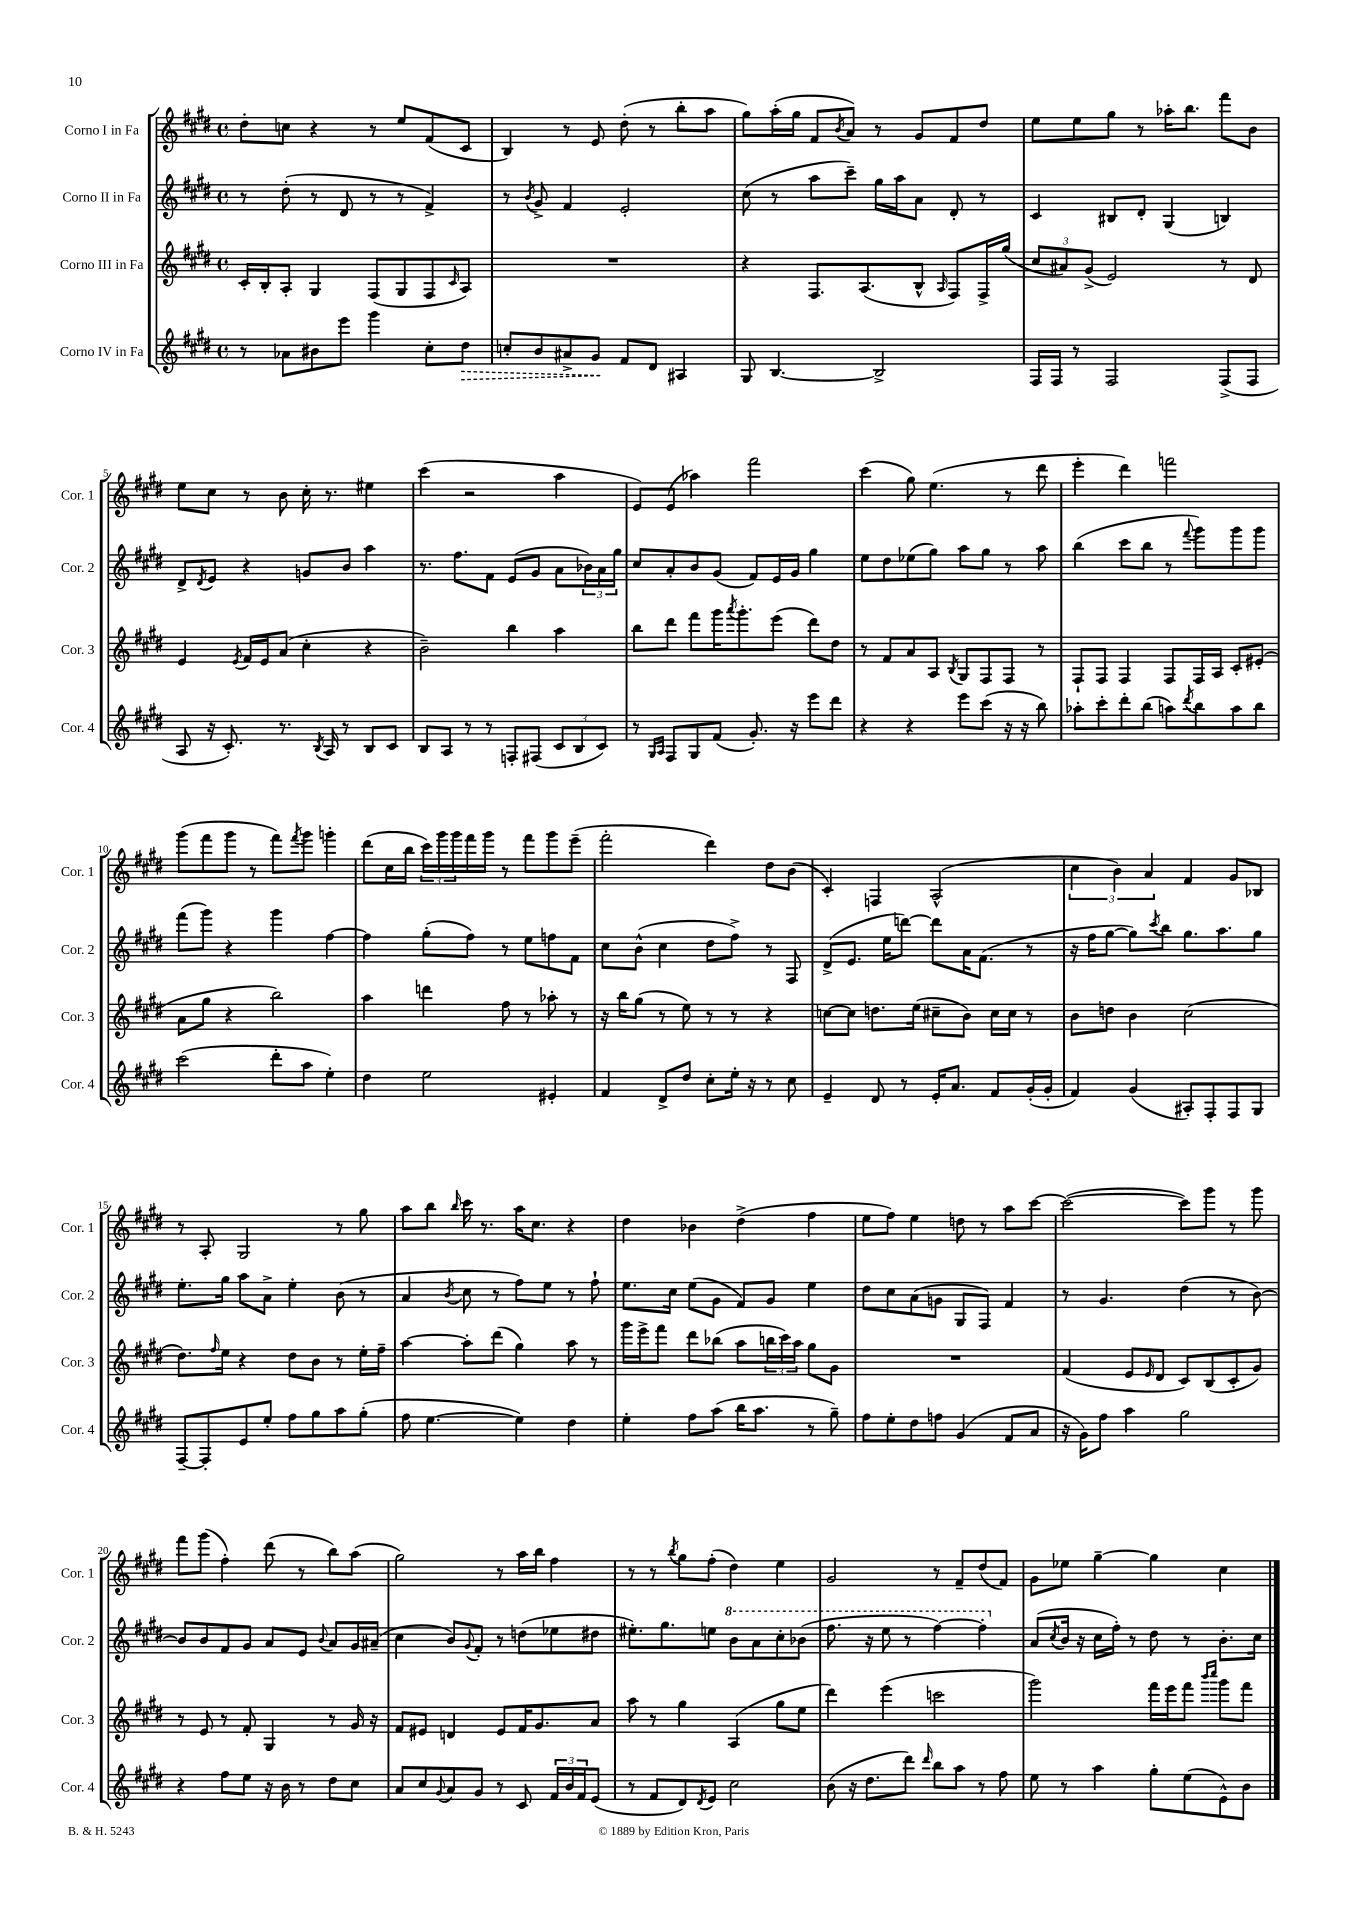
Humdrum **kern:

**kern	**dynam	**kern	**kern	**kern
*part4	*part4	*part3	*part2	*part1
*staff4	*staff4	*staff3	*staff2	*staff1
*I"Corno IV in Fa	*	*I"Corno III in Fa	*I"Corno II in Fa	*I"Corno I in Fa
*I'Cor. 4	*	*I'Cor. 3	*I'Cor. 2	*I'Cor. 1
*clefG2	*	*clefG2	*clefG2	*clefG2
*k[f#c#g#d#]	*	*k[f#c#g#d#]	*k[f#c#g#d#]	*k[f#c#g#d#]
*M4/4	*	*M4/4	*M4/4	*M4/4
*met(c)	*	*met(c)	*met(c)	*met(c)
=1	=1	=1	=1	=1
8r	.	16c#'/LL	8r	8dd#'\L
.	.	16B'/J	.	.
8a-X\L	.	8A'/J	(8dd#'\	8ccn\J
8b#X\	.	4G#/	8r	4r
8eee\J	.	.	8d#/	.
4ggg#\	.	(8F#/L	8r	8r
.	.	8G#/	8r	8ee/L
8cc#'\L	.	8F#/	4f#^/)	(8f#/
.	.	16qqc#/	.	.
!	!LO:HP:b	!	!	!
8dd#\J	>	8A/J)	.	8c#/J
=2	=2	=2	=2	=2
8ccn'/L	.	1r	8r	4B/)
.	.	.	8qb/	.
8b/	.	.	8g#^/	.
8a#X^/	.	.	4f#/	8r
8g#/J	.	.	.	8e/
8f#/L	]	.	2e'/	(8dd#'\
8d#/J	.	.	.	8r
4A#X/	.	.	.	8bb'\L
.	.	.	.	8aa\J
=3	=3	=3	=3	=3
8G#/	.	4r	(8cc#\	8gg#\L)
[4.B/	.	.	8r	(16aa'\L
.	.	.	.	16gg#\JJ
.	.	8.F#/L	8aa\L	8f#/L
.	.	.	.	8qb/
.	.	.	8ccc#~\J)	8a/J)
.	.	(8.A/	.	.
2B^/]	.	.	16gg#\LL	8r
.	.	.	16aa\J	.
.	.	8B^^/J	8a\J	8g#/L
.	.	16qqA/	.	.
.	.	8F#/L)	8d#'/	8f#/
.	.	16F#^/L	8r	8dd#/J
.	.	(16gg#/JJ	.	.
=4	=4	=4	=4	=4
16F#/LL	.	12cc#/L	4c#/	8ee\L
16F#/JJ	.	.	.	.
.	.	12a#X/)	.	.
8r	.	.	.	8ee\
.	.	(12g#^/J	.	.
2F#/	.	2e/)	8B#X/L	8gg#\J
.	.	.	8d#'/J	8r
.	.	.	(4G#/	16aa-X'\KL
.	.	.	.	8.bb\J
(8F#^/L	.	8r	4Bn/)	8fff#\L
8F#/J	.	8d#/	.	8b\J
!!LO:LB:g=z
=5	=5	=5	=5	=5
8A/	.	4e/	8d#^/L	8ee\L
.	.	.	8qd#/	.
16r	.	.	8e/J	8cc#\J
8.c#'/)	.	.	.	.
.	.	8qe/	.	.
.	.	16f#/LL	4r	8r
.	.	16e/J	.	.
8.r	.	(8a/J	.	8b\
.	.	4cc#'\	8gn/L	16cc#'\
8qB/	.	.	.	.
16A/	.	.	.	8.r
8r	.	.	8b/J	.
8B/L	.	4r	4aa\	4ee#X\
8c#/J	.	.	.	.
=6	=6	=6	=6	=6
8B/L	.	2b~\)	8.r	(4ccc#\
8A/J	.	.	.	.
.	.	.	8.ff#\L	.
8r	.	.	.	2r
8r	.	.	8f#\J	.
8Fn'/L	.	4bb\	(8e/L	.
(8F#X/J	.	.	8g#/J	.
12c#/L	.	4aa\	8a\L	4aa\
12B/	.	.	.	.
.	.	.	24b-X\L)	.
12c#/J)	.	.	24a\	.
.	.	.	24gg#\JJ	.
=7	=7	=7	=7	=7
8r	.	8bb\L	8cc#/L	8e/L)
16qqG#/LL	.	.	.	.
16qqA/JJ	.	.	.	.
8F#/L	.	8ddd#\J	8a'/	(8e/J
8G#/	.	8fff#\L	8b/	4aa-X\)
(8f#/J	.	16ggg#\K	(8g#/J	.
.	.	8qaaa/	.	.
.	.	8.ggg#'\	.	.
8.g#'/)	.	.	8f#/L)	2fff#\
.	.	(8eee\J	16e/L	.
16r	.	.	16g#/JJ	.
8eee\L	.	8ddd#\L)	4gg#\	.
8ddd#\J	.	8dd#\J	.	.
=8	=8	=8	=8	=8
4r	.	8r	8ee\L	(4ccc#\
.	.	8f#/L	8dd#\	.
4r	.	8a/	(8ee-X\	8gg#\)
.	.	8A/J	8gg#\J)	(4.ee\
.	.	8qB/	.	.
8eee\L	.	8G#/L	8aa\L	.
(8ccc#\J	.	8F#/	8gg#\J	.
16r	.	8F#/J	8r	8r
16r	.	.	.	.
8bb\)	.	8r	8aa\	8ddd#\
=9	=9	=9	=9	=9
8aa-X'\L	.	8F#`/L	(4bb\	4eee'\
8ccc#'\	.	8F#/J	.	.
8ddd#'\	.	4F#/	8ccc#\L	4ddd#\)
(8bb\J	.	.	8bb\J	.
8aan\L)	.	8F#/L	8r	2fffn\
8qddd#/	.	.	8qqfff#/	.
8bb\	.	16F#/L	8ggg#\L)	.
.	.	16A/JJ	.	.
8aa\	.	8c#'/L	8ggg#\	.
8bb\J	.	(8e#X'/J	8ggg#\J	.
!!LO:LB:g=z
=10	=10	=10	=10	=10
(2ccc#\	.	8a\L	(8fff#\L	(8ggg#\L
.	.	8gg#\J	8ggg#\J)	8fff#\
.	.	4r	4r	8ggg#\J
.	.	.	.	8r
8ddd#'\L	.	2bb\)	4ggg#\	8fff#\L)
.	.	.	.	8qfff#/
8aa\J	.	.	.	8ggg#\J
4ee'\)	.	.	[4ff#\	4gggn'\
=11	=11	=11	=11	=11
4dd#\	.	4aa\	4ff#\]	(8ddd#\L
.	.	.	.	16cc#\L
.	.	.	.	16bb\JJ
2ee\	.	4dddn\	(8gg#'\L	24ccc#\LL)
.	.	.	.	24ggg#\
.	.	.	.	24ggg#\
.	.	.	8ff#\J)	16fff#\
.	.	.	.	16ggg#\JJ
.	.	8ff#\	8r	8r
.	.	8r	8ee\L	8fff#\L
4e#X'/	.	8aa-X'\	8ffn\	8ggg#\
.	.	8r	8f#\J	(8eee~\J
=12	=12	=12	=12	=12
4f#/	.	16r	8cc#\L	2fff#'\
.	.	16bb\KL	.	.
.	.	(8gg#\J	(8b^^\J	.
8d#^/L	.	8r	4cc#\	.
8dd#/J	.	8ee\)	.	.
8cc#'\L	.	8r	8dd#\L	4ddd#\)
16ee'\Jk	.	8r	8ff#^\J)	.
16r	.	.	.	.
8r	.	4r	8r	8dd#\L
8cc#\	.	.	8F#/	(8b\J
=13	=13	=13	=13	=13
4e~/	.	[8ccn\L	(8d#^/L	4c#'/)
.	.	8cc\J]	8.e/J	.
8d#/	.	8.ddn\L	.	4Fn/
.	.	.	16ee\KL	.
8r	.	.	[8dddn\J)	.
.	.	(16ee\Jk	.	.
16e'/KL	.	8cc#X~\L	8ddd\L]	(2A^^/
8.a/J	.	.	.	.
.	.	8b\J)	16a\K	.
.	.	.	(8.f#\J	.
8f#/L	.	16cc#\LL	.	.
.	.	16cc#\JJ	.	.
(16g#'/L	.	8r	8r	.
16g#'/JJ	.	.	.	.
=14	=14	=14	=14	=14
4f#/)	.	8b\L	16r	6cc#\
.	.	.	16ff#\KL	.
.	.	8ddn\J	[8gg#\J	.
.	.	.	.	6b\)
(4g#/	.	4b\	8gg#\L])	.
.	.	.	.	6a/
.	.	.	8qccc#/	.
.	.	.	8bb\J	.
8A#X'/L)	.	(2cc#\	8.gg#\L	4f#/
8F#'/	.	.	.	.
.	.	.	8.aa\	.
8F#/	.	.	.	8g#/L
8G#/J	.	.	8gg#\J	8B-X/J
!!LO:LB:g=z
=15	=15	=15	=15	=15
[8F#~/L	.	8.dd#\L)	8.ee'\L	8r
8F#'/]	.	.	.	8A'/
.	.	16qqff#/	.	.
.	.	16ee\Jk	16gg#\Jk	.
8e/	.	4r	8aa\L	2G#/
8ee'/J	.	.	8a^\J	.
8ff#\L	.	8dd#\L	4ee'\	.
8gg#\	.	8b\J	.	.
8aa\	.	8r	(8b\	8r
(8gg#'\J	.	16ee'\LL	8r	8gg#\
.	.	16ff#~\JJ	.	.
=16	=16	=16	=16	=16
8ff#\	.	[4aa\	4a/	8aa\L
[4.ee\	.	.	.	8bb\J
.	.	.	8qb/	16qqbb/
.	.	8aa'\L]	8cc#\	16ccc#\
.	.	.	.	8.r
.	.	(8ddd#\J	8r	.
4ee\])	.	4gg#\)	8ff#\L)	16aa\KL
.	.	.	.	8.cc#\J
.	.	.	8ee\J	.
4dd#\	.	8aa\	8r	4r
.	.	8r	8ff#`\	.
=17	=17	=17	=17	=17
4ee'\	.	16ggg#\LL	8.ee\L	4dd#\
.	.	16eee^\J	.	.
.	.	8fff#\J	.	.
.	.	.	16cc#\Jk	.
8ff#\L	.	8ddd#\L	(8ee\L	4b-X\
(8aa\J	.	(8bb-X\J	8g#\J	.
16bb\KL	.	8aa\L	8f#/L)	(4dd#^\
8.aa\J	.	.	.	.
.	.	24bbn\L	8g#/J	.
.	.	24ccc#\)	.	.
.	.	24aa\JJ	.	.
8r	.	8gg#\L	4ee\	4ff#\
8gg#~\)	.	8g#\J	.	.
=18	=18	=18	=18	=18
8ff#\L	.	1r	8dd#\L	8ee\L
8ee'\	.	.	8cc#\	8ff#\J)
8dd#\	.	.	(8a\	4ee\
8ffn\J	.	.	8gn\J	.
(4g#/	.	.	8G#/L	8ddn\
.	.	.	8F#/J)	8r
8f#/L	.	.	4f#/	8aa\L
8a/J	.	.	.	[8ccc#\J
=19	=19	=19	=19	=19
16r	.	(4f#/	8r	(2ccc#\_
16g#\KL)	.	.	.	.
8ff#\J	.	.	4.g#/	.
4aa\	.	8e/L	.	.
.	.	16qqe/	.	.
.	.	8d#/J	.	.
2gg#\	.	8c#/L)	(4dd#\	8ccc#\L])
.	.	(8B/	.	8ggg#\J
.	.	8c#'/	8r	8r
.	.	8g#/J)	[8b\)	8ggg#\
!!LO:LB:g=z
=20	=20	=20	=20	=20
4r	.	8r	8b/L]	8fff#\L
.	.	8e/	8b/	(8ggg#\J
8ff#\L	.	8r	8f#/	4ff#'\)
8ee\J	.	8f#'/	8g#/J	.
16r	.	4G#/	8a/L	(8ddd#\
16b\	.	.	.	.
8r	.	.	8e/J	8r
.	.	.	8qqb/	.
8dd#\L	.	8r	8a/L	8bb\L)
8cc#\J	.	16g#/	16g#/L	(8aa\J
.	.	16r	(16a#X~/JJ	.
=21	=21	=21	=21	=21
8a/L	.	8f#/L	4cc#\	2gg#\)
8cc#/	.	8e#X/J	.	.
8qqg#/	.	.	.	.
8a/	.	4dn/	8b/L)	.
.	.	.	8qqg#/	.
8g#/J	.	.	8f#'/J	.
8r	.	8e#/L	8r	8r
8c#/	.	16f#/K	(8ddn\L	16aa\LL
.	.	8.g#/	.	16bb\JJ
24f#/LL	.	.	8ee-X\	4ff#\
24b/	.	.	.	.
24f#/J	.	.	.	.
(8e/J	.	8a/J	8dd#X\J	.
=22	=22	=22	=22	=22
8r	.	8aa\	8.ee#X'\L)	8r
8f#/L	.	8r	.	8r
.	.	.	8.gg#\	.
.	.	.	.	8qbb/
8d#/)	.	4gg#\	.	8gg#\L
8qd#/	.	.	.	.
8e/J	.	.	8een\J	(8ff#'\J
*	*	*	*8va	*
2cc#\	.	(4A/	8bb\L	4dd#\)
.	.	.	8aa\	.
.	.	8gg#\L	8ccc#'\	4ee\
.	.	8ee\J	(8bb-X\J	.
=23	=23	=23	=23	=23
(8b\	.	4ddd#\)	8.fff#\	2g#/
16r	.	.	.	.
8.dd#\L	.	.	16r	.
.	.	(4eee\	8eee\	.
8ddd#\J)	.	.	8r	.
16qqddd#/	.	.	.	.
8bb\L	.	2cccn\	[4fff#\)	8r
8aa\J	.	.	.	8f#~/L
8r	.	.	4fff#'\]	(8dd#/
8ff#\	.	.	.	8f#/J)
=24	=24	=24	=24	=24
*	*	*	*X8va	*
8ee\	.	2ggg#\)	(8a/L	8g#\L
.	.	.	8qcc#/	.
8r	.	.	16b/Jk	8ee-X\J
.	.	.	16r	.
4aa\	.	.	16cc#\LL	[4gg#~\
.	.	.	16ff#'\JJ)	.
.	.	.	8r	.
8gg#'\L	.	16fff#\LL	8dd#\	4gg#\]
.	.	16eee\J	.	.
(8ee\	.	8fff#\J	8r	.
.	.	16qqbbb/LL	.	.
.	.	16qqcccc#/JJ	.	.
8e^^\)	.	8ggg#\L	8.b'\L	4cc#\
8b\J	.	8fff#\J	.	.
.	.	.	16cc#\Jk	.
==	==	==	==	==
*-	*-	*-	*-	*-
